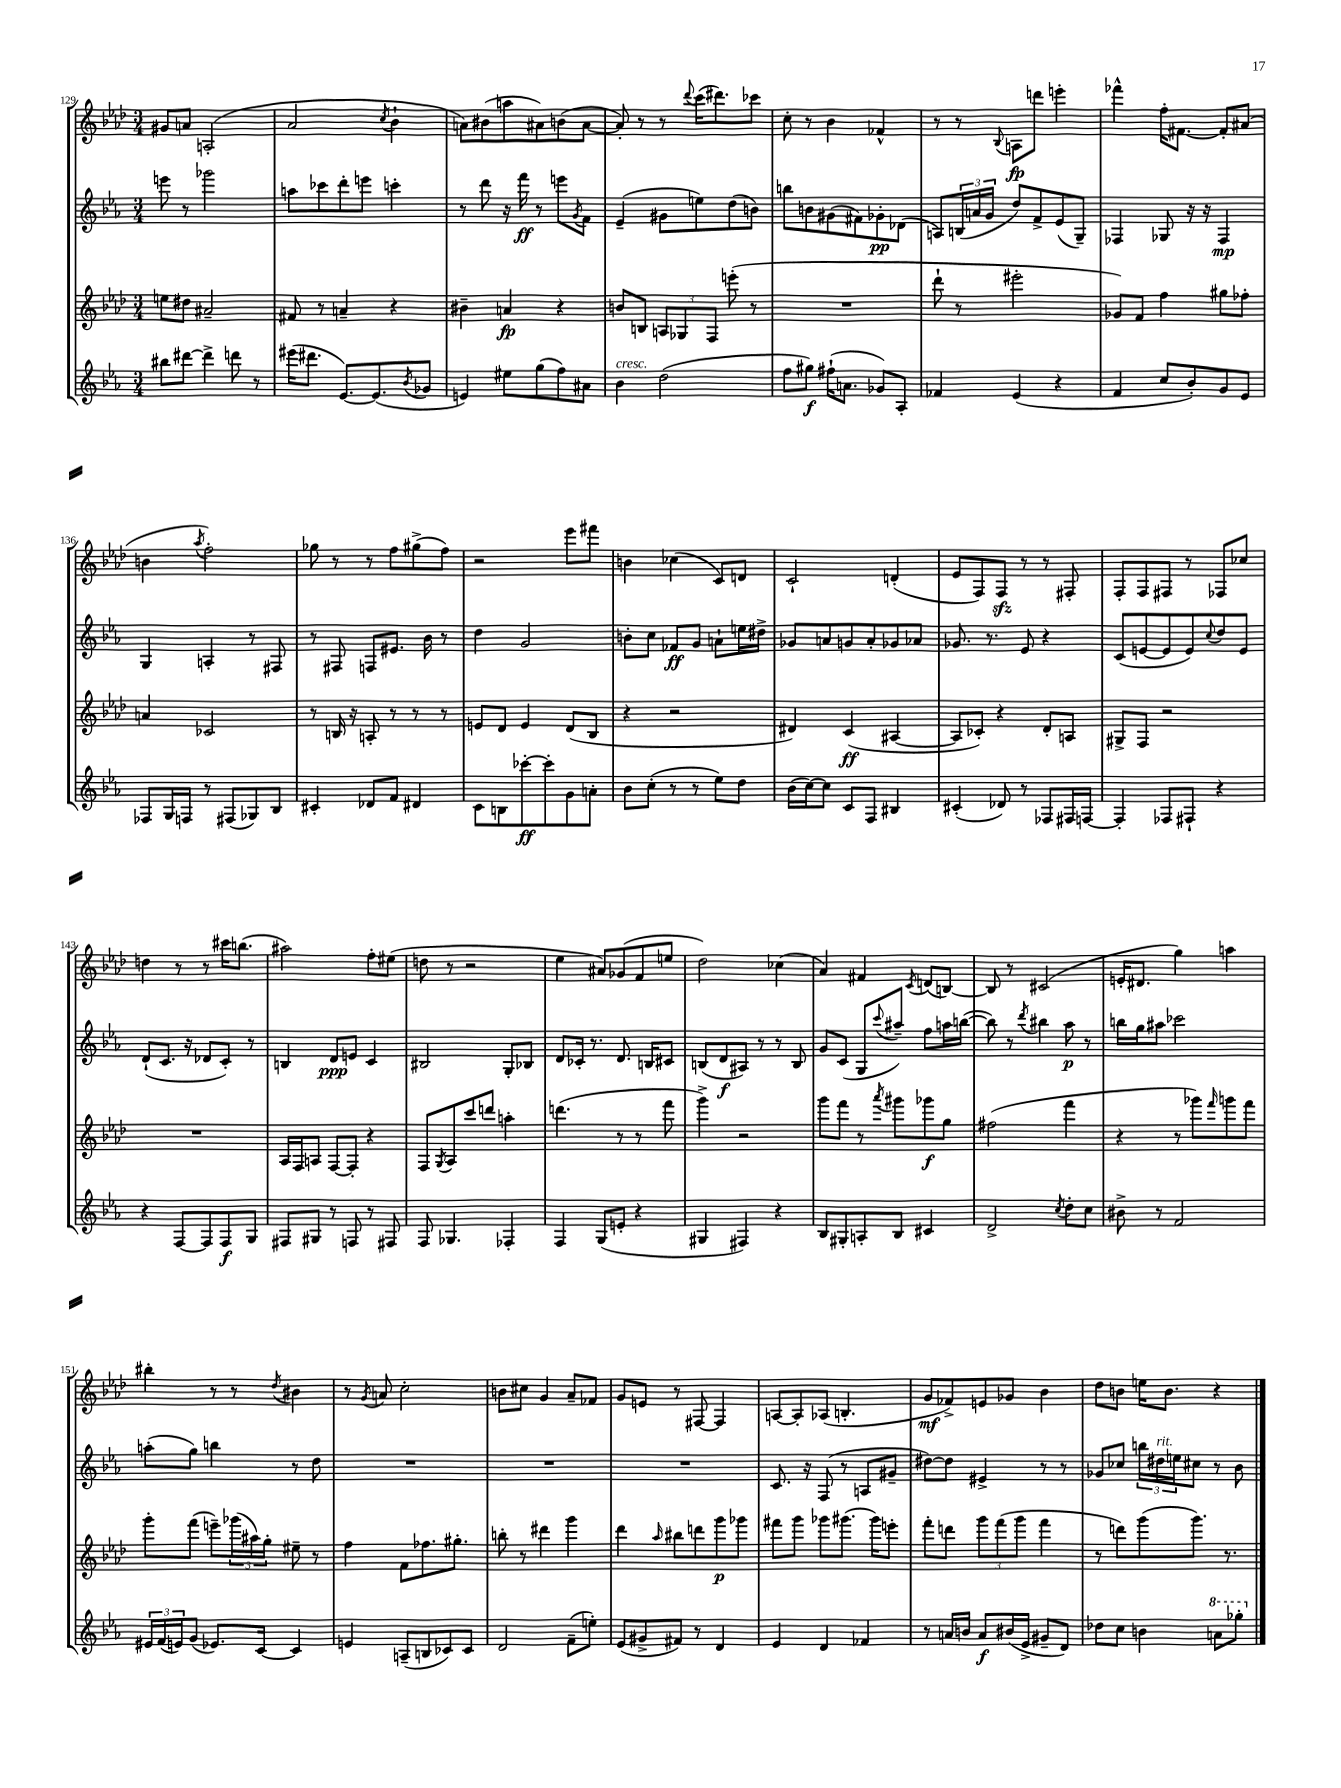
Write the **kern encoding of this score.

**kern	**kern	**kern	**kern
*staff4	*staff3	*staff2	*staff1
*clefG2	*clefG2	*clefG2	*clefG2
*k[b-e-a-]	*k[b-e-a-d-]	*k[b-e-a-]	*k[b-e-a-d-]
*M3/4	*M3/4	*M3/4	*M3/4
8bb#\L	8ee\L	8eee\	8g#/L
[8ddd#\J	8dd#\J	8r	8a/J
4ddd#^\]	2a#~/	2ggg-\	(2A'/
8ddd\	.	.	.
8r	.	.	.
=	=	=	=
(16eee#\LK	8f#/	8aa\L	2a-/
8.ddd#\J	.	.	.
.	8r	8ccc-\	.
[8.e-/L)	4a~/	8ddd'\	.
.	.	8eee\J	.
(8.e-/]	.	.	.
.	.	.	8qcc/
.	4r	4ccc'\	4b-`\
8qb-/	.	.	.
8g-/J	.	.	.
=	=	=	=
4e/)	4b#~\	8r	8a\L)
.	.	8ddd\	(8b#\
8ee#\L	4a/	16r	8aa\
.	.	16fff\	.
(8gg\	.	8r	8a#\)
8ff\)	4r	8eee\L	(8b\
.	.	8qg/	.
8a#\J	.	8f\J	[8a#\J
=	=	=	=
4b-\	8b/L	(4e-~/	8a#'/])
.	8B/J	.	8r
(2dd\	12A/L	8g#\L	8r
.	12G-/	.	.
.	.	.	8qqddd-/
.	.	8ee\)	(16ccc\LK
.	12F/J	.	.
.	.	.	8.ddd#\)
.	(8eee'\	(8dd\	.
.	8r	8b\J)	8ccc-\J
=	=	=	=
8ff\L	2.r	8bb\L	8cc'\
8gg#\J)	.	8b\	8r
(16ff#`\LK	.	(8g#\	4b-\
8.a\J	.	.	.
.	.	8f#\)	.
8g-/L)	.	8g-'\	4f-^^/
8A-'/J	.	(8d-\J	.
=	=	=	=
4f-/	8ddd-`\	8A/L)	8r
.	8r	(24B/L	8r
.	.	24a/	.
.	.	24g/JJ	.
.	.	.	8qqB-/
(4e-/	2eee#'\	8dd/L)	8A\L
.	.	8f^/	8ddd\J
4r	.	(8e-/	4eee'\
.	.	8G~/J)	.
=	=	=	=
4f/	8g-/L)	4F-/	4fff-^^\
.	8f/J	.	.
8cc/L	4ff\	8G-/	16ff'\LK
.	.	.	[8.f#\J
8b-'/)	.	16r	.
.	.	16r	.
8g/	8gg#\L	4F-/	8f#'/]L
8e-/J	8ff-'\J	.	(8a#/J
=	=	=	=
8F-/L	4a/	4G/	4b\
16G/L	.	.	.
16F/JJ	.	.	.
.	.	.	8qaa-/
8r	2c-/	4A'/	2ff'\)
(8F#/L	.	.	.
8G-/)	.	8r	.
8B-/J	.	8F#/	.
=	=	=	=
4c#'/	8r	8r	8gg-\
.	16B/	8F#/	8r
.	16r	.	.
8d-/L	8A'/	8F/L	8r
8f/J	8r	8.e#/J	8ff\L
4d#/	8r	.	(8gg#^\
.	.	16b-\	.
.	8r	8r	8ff\J)
=	=	=	=
8c\L	8e/L	4dd\	2r
8B\	8d-/J	.	.
[8ccc-'\	4e/	2g/	.
8ccc-'\]	.	.	.
8g\	(8d-/L	.	8eee-\L
8a'\J	8B-/J	.	8fff#\J
=	=	=	=
8b-\L	4r	8b'\L	4b\
(8cc'\J	.	8cc\J	.
8r	2r	8f-/L	(4cc-\
8r	.	8g/J	.
8ee-\L)	.	8a`\L	8c/L)
8dd\J	.	16ee\L	8d/J
.	.	16dd#^\JJ	.
=	=	=	=
(16b-\LL	4d#/)	8g-/L	2c`/
[16cc\J)	.	.	.
8cc\]J	.	8a/	.
8c/L	(4c/	8g/	.
8F/J	.	8a'/	.
4B#/	[4A#/	8g-/	(4d'/
.	.	8a-/J	.
=	=	=	=
(4c#'/	8A#/]L	8.g-/	8e-/L
.	8c-'/J)	.	8F/)
.	.	8.r	.
8d-/)	4r	.	8F/J
8r	.	8e-/	8r
8F-/L	8d-'/L	4r	8r
16F#/L	8A/J	.	8F#'/
[16F/JJ	.	.	.
=	=	=	=
4F'/]	8G#^/L	(8c/L	8F'/L
.	8F/J	[8e/	8F/
8F-/L	2r	8e/]	8F#/J
8F#`/J	.	8e/)	8r
.	.	8qqcc/	.
4r	.	8dd/	8F-/L
.	.	8e/J	8cc-/J
=	=	=	=
4r	2.r	(8d`/L	4dd\
.	.	8.c/J	.
[8F/L	.	.	8r
.	.	16r	.
8F/]	.	8d-/L	8r
8F/	.	8c'/J)	16ccc#\LK
.	.	.	(8.bb\J
8G/J	.	8r	.
=	=	=	=
8F#/L	16A-/LL	4B/	2aa#\)
.	16F/J	.	.
8G#/J	8A/J	.	.
8r	[8F/L	8d/L	.
8F/	8F'/]J	8e/J	.
8r	4r	4c/	8ff'\L
8F#/	.	.	(8ee#\J
=	=	=	=
8F/	8F/L	2B#/	8dd\
.	8qG/	.	.
4.G-/	8A-/	.	8r
.	8ccc/	.	2r
.	8ddd/J	.	.
4F-'/	4aa'\	8G'/L	.
.	.	8B-/J	.
=	=	=	=
4F/	(4.ddd\	8d/L	4ee-\
.	.	16c-'/Jk	.
.	.	8.r	.
(8G/L	.	.	8a#/L)
8e'/J	8r	8.d/	(8g-/
4r	8r	.	8f/
.	.	16B/LK	.
.	8fff\	8c#/J	8ee/J
=	=	=	=
4G#/	4ggg^\)	(8B/L	2dd-\)
.	.	8d/	.
4F#/)	2r	8A#/J)	.
.	.	8r	.
4r	.	8r	(4cc-\
.	.	8B/	.
=	=	=	=
8B-/L	8ggg\L	8g/L	4a-/)
8G#'/	8fff\J	(8c/J	.
8A'/	8r	8G/L	4f#/
.	8qaaa-/	8qqccc/	.
8B-/J	8ggg#\L	8aa#~/J)	.
.	.	.	8qc/
4c#/	8ggg-\	8ff\L	(8d/L
.	8gg\J	16aa\L	[8B/J)
.	.	([16bb\JJ	.
=	=	=	=
2d^/	(2ff#\	8bb\])	8B/]
.	.	8r	8r
.	.	8qddd/	.
.	.	4bb#\	(2c#/
8qcc/	.	.	.
8dd'\L	4fff\	8aa-\	.
8cc\J	.	8r	.
=	=	=	=
8b#^\	4r	16bb\LL	16e'/LK
.	.	16gg\J	8.d#/J
8r	.	8aa#\J	.
2f/	8r	2ccc-\	4gg\)
.	8ggg-\L)	.	.
.	16qqfff/	.	.
.	8ggg\	.	4aa\
.	8fff\J	.	.
=	=	=	=
24e#/LL	8ggg'\L	(8aa'\L	4bb#'\
(24f/	.	.	.
24e/J)	.	.	.
(8g/J	(8fff\J	8gg\J)	.
8.e-/L)	8eee~\L)	4bb\	8r
.	(24ggg-\L	.	8r
.	24aa#\)	.	.
[16c/Jk	.	.	.
.	24gg'\JJ	.	.
.	.	.	8qdd-/
4c/]	8ee#~\	8r	4b#\
.	8r	8dd\	.
=	=	=	=
4e/	4ff\	2.r	8r
.	.	.	8qg/
.	.	.	8a/
(8A~/L	8f\L	.	2cc'\
8B/	8.ff-\	.	.
8c-/)	.	.	.
.	8.gg#'\J	.	.
8c-/J	.	.	.
=	=	=	=
2d/	8bb'\	2.r	8b\L
.	8r	.	8cc#\J
.	4ddd#\	.	4g/
(8f~\L	4ggg\	.	8a-~/L
8ee'\J)	.	.	8f-/J
=	=	=	=
(8e-/L	4ddd-\	2.r	8g/L
8g#^/	.	.	8e/J
.	16qqaa-/	.	.
8f#/J)	8bb#\L	.	8r
8r	8ddd\	.	[8F#/
4d/	8ggg\	.	4F#/]
.	8ggg-\J	.	.
=	=	=	=
4e-/	8fff#\L	8.c/	[8A/L
.	8ggg\J	.	8A'/]
.	.	16r	.
4d/	8ggg-\L	(8F/	(8A-/J
.	(8.ggg#\J	8r	4.B'/
4f-/	.	8A/L	.
.	16ggg#\LK)	.	.
.	8eee'\J	8g#~/J	.
=	=	=	=
8r	8fff'\L	[8dd#\L)	8g/L
16a/LL	8ddd\J	8dd#\]J	8f-^/)
16b/JJ	.	.	.
8a/L	12ggg\L	4e#^/	8e/
.	(12fff\	.	.
(16b#/L	.	.	8g-/J
.	12ggg\J	.	.
16e-^/JJ	.	.	.
8g#~/L	4fff\	8r	4b-\
8d/J)	.	8r	.
=	=	=	=
8dd-\L	8r	8g-/L	8dd-\L
8cc\J	8ddd\L)	8cc-/J	8b\J
4b\	(8ggg\	24bb\LL	16ee\LK
.	.	24dd#\	.
.	.	.	8.b\J
.	.	24ee\J	.
.	8.ggg\J)	8cc#\J	.
8aa\L	.	8r	4r
.	8.r	.	.
8ggg-'\J	.	8b-\	.
==	==	==	==
*-	*-	*-	*-
